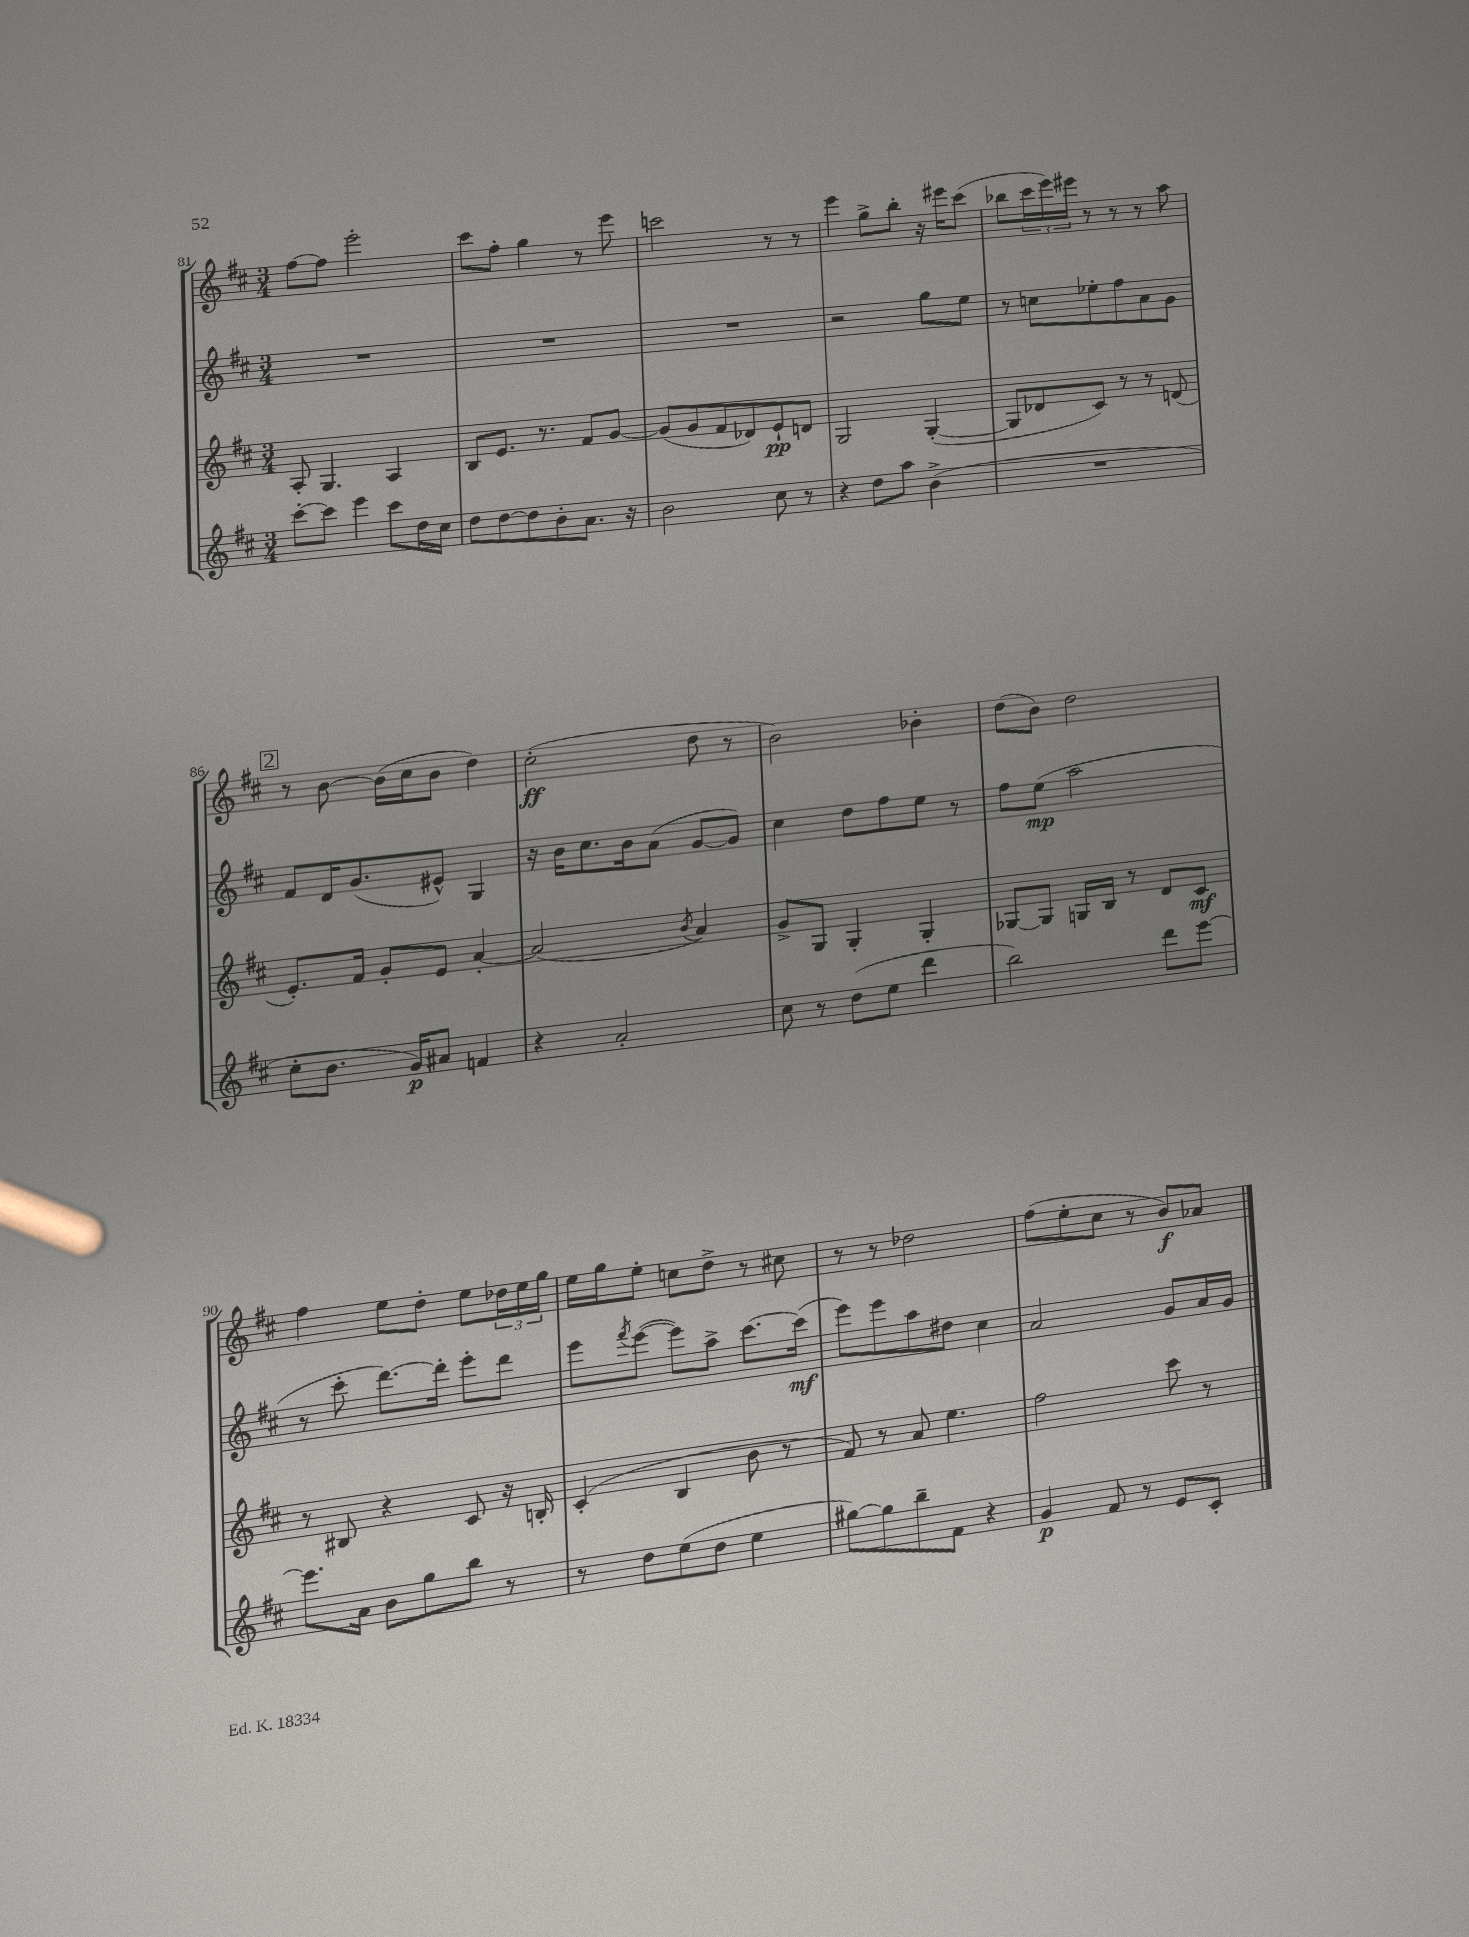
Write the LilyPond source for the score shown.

<<
\new StaffGroup <<
\new Staff = "s0" {
    \clef treble \key d \major \numericTimeSignature \time 3/4
    fis''8~ fis''8 e'''2-. |
    cis'''8 fis''8-. g''4 r8 e'''8 |
    c'''2 r8 r8 |
    e'''4 g''8-> b''8-. r16 eis'''16 cis'''8( |
    bes''8 \tuplet 3/2 { cis'''16 e'''16) eis'''16 } r8 r8 r8 a''8 |
    \mark \markup { \box "2" } r8 b'8~ b'16( cis''16 b'8 d''4) |
    cis''2-.\ff( d''8 r8 |
    b'2) bes'4-. |
    d''8( b'8) d''2 |
    fis''4 e''8 d''8-. e''8 \tuplet 3/2 { des''16 e''16 g''16 } |
    e''16 g''16 e''8-. c''8 d''8-> r8 cis''8 |
    r8 r8 des''2 |
    fis''8( e''8-. cis''8 r8 b'8\f) aes'8 \bar "|." |
}
\new Staff = "s1" {
    \clef treble \key d \major \numericTimeSignature \time 3/4
    R2. |
    R2. |
    R2. |
    r2 g''8 e''8 |
    r8 c''8 ees''8-. fis''8 a'8 g'8 |
    \mark \markup { \box "2" } fis'8 d'16 g'8.( eis'8-^) g4 |
    r16 b'16 cis''8. b'16 a'8( g'8~ g'8) |
    cis''4 d''8 fis''8 e''8 r8 |
    fis''8 e''8\mp( a''2 |
    r8 cis'''8-. d'''8.~) d'''16-. e'''8-. d'''8 |
    e'''8 \acciaccatura { fis'''8 } e'''8~( e'''8) a''8-> cis'''8.~ cis'''16\mf( |
    e'''8) e'''8 a''8 dis''8 cis''4 |
    a'2 g'8 a'16 g'16 \bar "|." |
}
\new Staff = "s2" {
    \clef treble \key d \major \numericTimeSignature \time 3/4
    a8-. g4. a4 |
    b8 e'8. r8. fis'8 g'8~ |
    g'8( g'8 fis'8 des'8) e'8-!\pp d'8 |
    g2 g4~-.( |
    g8 des'8 cis'8) r8 r8 d'8( |
    \mark \markup { \box "2" } e'8.-.) fis'16 g'8-. e'8 a'4~-. |
    a'2( \acciaccatura { b'8 } a'4) |
    g'8-> g8 g4-. g4-. |
    ges8~ ges8 g16 b16 r8 d'8 cis'8\mf |
    r8 bis8 r4 cis'8 r16 b16-. |
    cis'4-.( b4 b'8 r8 |
    fis'8) r8 a'8 e''4. |
    fis''2 cis'''8 r8 \bar "|." |
}
\new Staff = "s3" {
    \clef treble \key d \major \numericTimeSignature \time 3/4
    cis'''8~-. cis'''8 e'''4 cis'''8 d''16 cis''16 |
    d''8 d''8~ d''8 b'8-. a'8. r16 |
    b'2 cis''8 r8 |
    r4 d''8 a''8 b'4->( |
    R2. |
    \mark \markup { \box "2" } cis''8-. b'8. g'16\p) ais'8 f'4 |
    r4 a'2-. |
    cis''8 r8 d''8( e''8 d'''4 |
    b''2) d'''8 e'''8~ |
    e'''8. a'16 b'8 g''8 b''8 r8 |
    r8 d''8 e''8( d''8 e''4 |
    gis''8~) gis''8 b''8-- fis'8 r4 |
    g'4\p fis'8 r8 e'8 cis'8-. \bar "|." |
}
>>
>>
\layout { \context { \Score currentBarNumber = #81 } }
